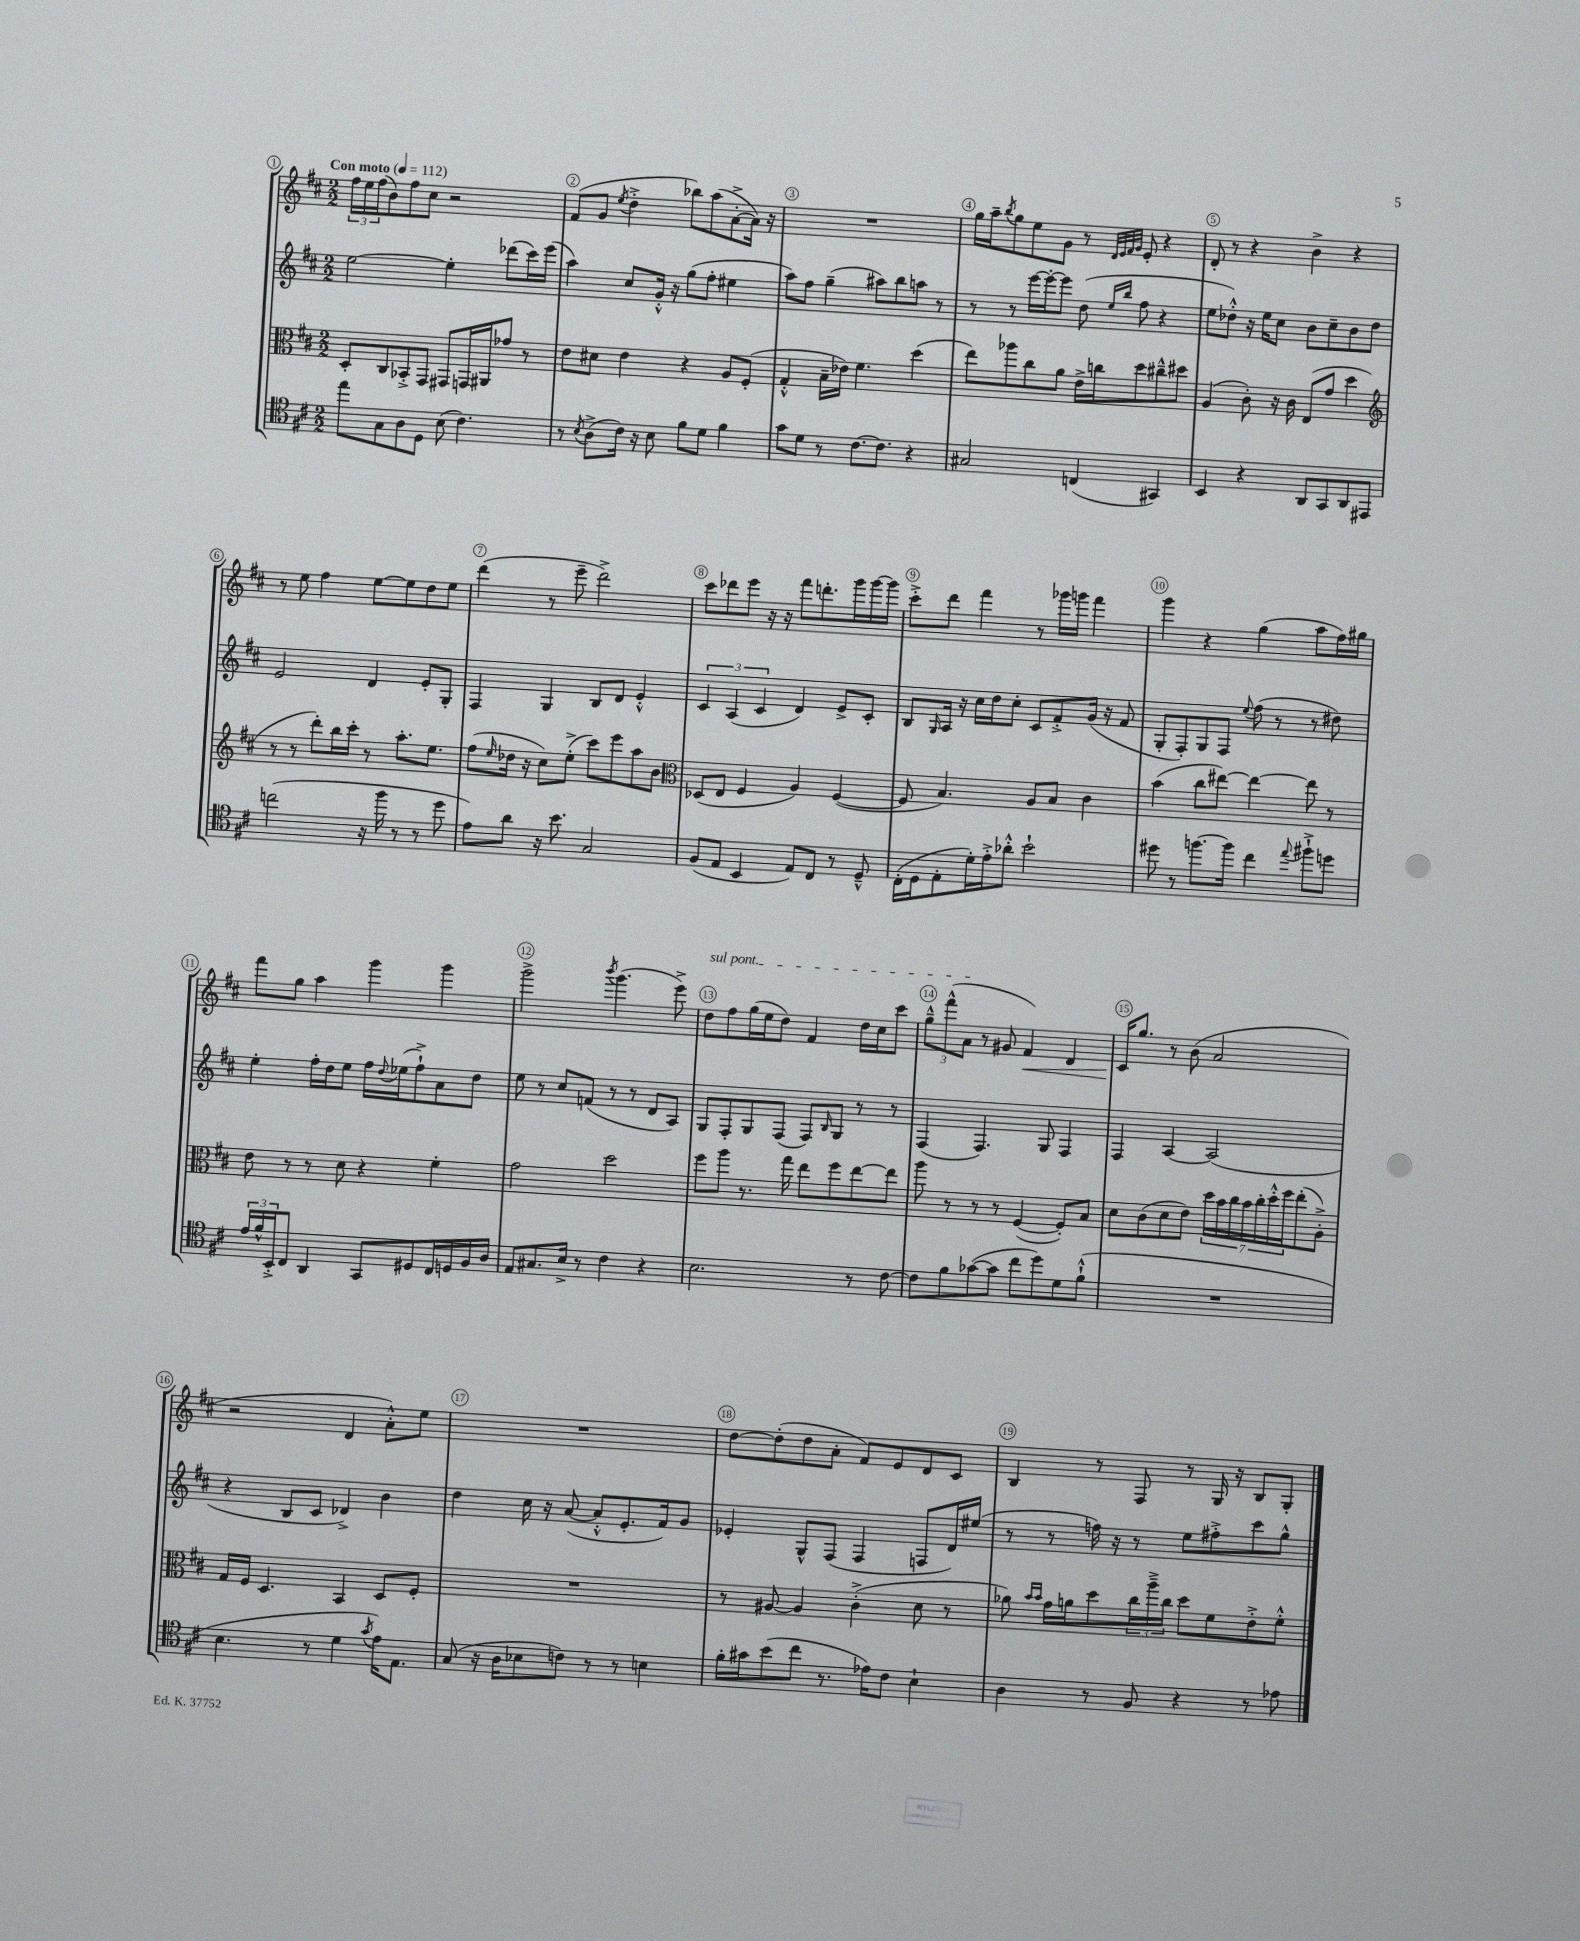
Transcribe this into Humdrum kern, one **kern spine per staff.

**kern	**kern	**kern	**kern	**dynam
*part4	*part3	*part2	*part1	*part1
*staff4	*staff3	*staff2	*staff1	*staff1
*clefC4	*clefC3	*clefG2	*clefG2	*
*k[f#c#]	*k[f#c#]	*k[f#c#]	*k[f#c#]	*
*M2/2	*M2/2	*M2/2	*M2/2	*
*MM112	*MM112	*MM112	*MM112	*
=1	=1	=1	=1	=1
!	!	!	!LO:TX:a:B:t=Con moto	!
8ee\L	8D'/L	[2ee\	24ff#\LL	.
.	.	.	24ee\	.
.	.	.	(24ff#\J	.
8G\	8C#/	.	8b\)	.
8A\	8BB-X'^/	.	8ff#\	.
8D\J	8GG/J	.	8cc#\J	.
(8B\	8GG#X/L	4ee'\]	2r	.
4.c#\)	16GGn/L	.	.	.
.	16AA#X/J	.	.	.
.	8g-X/J	(8ddd-X\L	.	.
.	8r	16ccc#\L)	.	.
.	.	(16eee\JJ	.	.
=2	=2	=2	=2	=2
8r	8e\L	4aa\)	(8f#/L	.
8qB/	.	.	.	.
(8A^\L	8d#X\J	.	8g/J	.
.	.	.	8qee/	.
16c#\Jk)	4e\	8cc#/L	4dd'^\	.
16r	.	.	.	.
8B\	.	16g'^^/Jk	.	.
.	.	16r	.	.
8f#\L	4r	(8gg\L	8bb-X\L)	.
8d\J	.	8ff#'\J	(8aa\	.
4f#\	8A/L	4ee#X\	[8a'^\	.
.	(8F#'/J	.	16a\Jk])	.
.	.	.	16r	.
=3	=3	=3	=3	=3
8g\L	4G'^^/	8aa\L)	1r	.
8d\J	.	8ff#\J	.	.
8r	16B~\LL	(4gg~\	.	.
.	16e-X\JJ)	.	.	.
[8.c#\L	4.f#\	.	.	.
.	.	8aa#X\L)	.	.
8.c#\J]	.	.	.	.
.	.	8bb\	.	.
4r	(4dd\	8aan\J	.	.
.	.	8r	.	.
=4	=4	=4	=4	=4
2G#X/	8ee\L)	8r	16gg\LL	.
.	.	.	16aa~\J	.
.	.	.	8qbb/	.
.	8aa-X\	8r	8gg\	.
.	8cc#\	[16eee\LL	8ee\	.
.	.	16eee'\J_	.	.
.	8a\J	8eee\J]	8g\J	.
(4Cn/	16e^\LL	(8dd\	8r	.
.	16ccn\J	.	.	.
.	.	.	32qqd/LLL	.
.	.	.	32qqe/	.
.	.	16qqee/LL	32qqf#/	.
.	.	16qqbb/JJ	32qqg/JJJ	.
.	8dd\	8ff#\	8e'/	.
4GG#X/)	8cc#X~^^\	4r	4r	.
.	8dd#X\J	.	.	.
=5	=5	=5	=5	=5
4BB/	(4A/	8ee\L	8d'/	.
.	.	8dd-X'^^\J)	8r	.
4r	8c#'\)	16r	4r	.
.	.	16ee\KL	.	.
.	16r	8cc#\J	.	.
.	16c#\	.	.	.
8AA/L	(8E/L	8b\L	4b^\	.
8GG/	8g/J	8cc#~\	.	.
8AA/	4dd\	8b\	4r	.
8EE#X/J	.	8dd-\J	.	.
!!LO:LB:g=z
=6	=6	=6	=6	=6
*	*clefG2	*	*	*
(2ccn\	8r	2e/	8r	.
.	8r	.	8ee\	.
.	8ddd'\L)	.	4ff#\	.
.	16bb\L	.	.	.
.	16ccc#'\JJ	.	.	.
16r	8r	4d/	[8ee\L	.
16ff#\	.	.	.	.
8r	8.aa'\L	.	8ee\]	.
8r	.	8e'/L	8dd\	.
.	8.ee\J	.	.	.
8dd\	.	8G'/J	8ee\J	.
=7	=7	=7	=7	=7
8e\L)	(8ff#\L	4F#/	(4ddd\	.
.	16qqee/	.	.	.
8a\J	16dd-X\Jk	.	.	.
.	16r	.	.	.
16r	8cc#\L)	4G/	8r	.
8.b\	.	.	.	.
.	(8ee'^\J	.	8eee~\	.
2G/	8ccc#\L)	8B/L	2ddd^\)	.
.	8eee\	8d/J	.	.
.	8aa\	4e'^^/	.	.
.	8b\J	.	.	.
=8	=8	=8	=8	=8
*	*clefC3	*	*	*
(8F#/L	(8D-X/L	6c#/	8ccc#\L	.
8E/J	8E/J	.	8ddd-X\	.
.	.	(6A/	.	.
4BB/	4F#/	.	8eee\J	.
.	.	6c#/	.	.
.	.	.	16r	.
.	.	.	16r	.
8E/L)	4A/)	4d/)	8fff#\L	.
8C#/J	.	.	8.dddn'\	.
8r	([4F#/	8e^/L	.	.
.	.	.	16ggg\L	.
8D~^^/	.	8c#'/J	[16ggg\	.
.	.	.	16ggg\JJ]	.
=9	=9	=9	=9	=9
(16C#'\LL	8F#/]	8B/L	8ccc#'^\L	.
16D\J	.	.	.	.
.	.	16qqG/	.	.
8E'\	4.B/)	16A/Jk	8ddd\J	.
.	.	16r	.	.
16d'\L)	.	16cc#\LL	4fff#\	.
16e'^\J	.	16dd\J	.	.
8a-X'^^\J	.	8cc#'\J	.	.
2b`\	8A/L	8c#/L	8r	.
.	8B/J	8f#'^/	16ggg-X\LL	.
.	.	.	16gggn\JJ	.
.	4c#\	(16g/Jk	4fff#\	.
.	.	16r	.	.
.	.	8f#/	.	.
=10	=10	=10	=10	=10
8dd#X\	(4b\	8G'/L	4ggg\	.
8r	.	8F#'/)	.	.
[8.ffn\L	8cc#\L	8G/	4r	.
.	[8ee#X\J)	8F#/J	.	.
16ff\Jk]	.	.	.	.
.	.	8qqee/	.	.
4cc#\	4ee#\_	(8ff#\	(4gg\	.
.	.	8r	.	.
8qqee/	.	.	.	.
8ff#X`^\L	8ee#\]	8r	8aa\L	.
8ddn\J	8r	8dd#X\)	16ff#\L)	.
.	.	.	16gg#X\JJ	.
!!LO:LB:g=z
=11	=11	=11	=11	=11
24e/LL	8e\	4ee'\	8fff#\L	.
24f#^^/	.	.	.	.
24BB'^/J	.	.	.	.
8C#/J	8r	.	8gg\J	.
4AA/	8r	16ff#'\LL	4aa\	.
.	.	16dd\J	.	.
.	8d\	8ee\J	.	.
8GG/L	4r	16ff#\LL	4ggg\	.
.	.	8qqdd/	.	.
.	.	(16ee-X\J	.	.
8D#X/	.	8ff#`^\)	.	.
16C#/L	4f#'\	8a\	4ggg\	.
16Dn/	.	.	.	.
16F#/	.	8dd\J	.	.
16A/JJ	.	.	.	.
=12	=12	=12	=12	=12
8E/L	2g\	8ee\	2ggg^\	.
8.G#X/	.	8r	.	.
.	.	8cc#/L	.	.
16B^/Jk	.	.	.	.
8r	.	(8fn/J	.	.
.	.	.	8qbbb/	.
4c#\	2dd\	8r	(4.ggg\	.
.	.	8r	.	.
4r	.	8d/L	.	.
.	.	8A/J)	8eee^\)	.
=13	=13	=13	=13	=13
!	!	!	!LO:TX:a:i:t=sul pont.	!
2.B\	8ff#\L	8G/L	8dd\L	.
.	8aa\J	8F#'/	8ff#\	.
.	8.r	8G/	(16gg\L	.
.	.	.	16ee\J	.
.	.	(8F#/J	8dd\J)	.
.	16gg\	.	.	.
.	8ee\L	8F#/L)	4f#/	.
.	.	16qqB/	.	.
.	8ff#\	8G/J	.	.
8r	[8ee\	8r	16dd\LL	.
.	.	.	16cc#\J	.
[8c#\	8ee\J]	8r	8ccc#\J	.
=14	=14	=14	=14	=14
8c#\L]	8aa\	(4F#/	12gg~^^\L	.
.	.	.	(12fff#^^\	.
8f#\	8r	.	.	.
.	.	.	12a\J	.
([8g-X\	8r	4.F#/)	8r	.
8g-\J]	8r	.	8g#X/	.
!	!	!	!	!LO:HP:b
8cc#\L	([4F#/	.	4f#/)	<
8dd\)	.	8G/	.	.
8d\	8F#'/L])	4F#/	4d/	.
(8f#`^^\J	8B/J	.	.	.
=15	=15	=15	=15	=15
1r	8d\L	4F#/	16c#/KL	.
.	.	.	8.gg/J	[
.	(8c#\	.	.	.
.	8d\	[4A/	8r	.
.	8e\J)	.	(8b\	.
.	28dd\LL	(2A/]	2a/	.
.	28b\	.	.	.
.	28cc#\	.	.	.
.	28b\	.	.	.
.	28cc#'\	.	.	.
.	28dd'^^\	.	.	.
.	28ff#\J	.	.	.
.	(8ee'\	.	.	.
.	8A'^\J)	.	.	.
!!LO:LB:g=z
=16	=16	=16	=16	=16
4.B\	16G/LL	4r	2r	.
.	16F#/JJ	.	.	.
.	4.D/	.	.	.
.	.	8B/L	.	.
8r	.	8c#/J	.	.
4d\	4BB/	4d-X^/)	4d/	.
8qg/	.	.	.	.
16e\KL)	8D/L	4b\	8a'^^\L)	.
8.E\J	.	.	.	.
.	8F#'/J	.	8ee\J	.
=17	=17	=17	=17	=17
(8G/	1r	4dd\	1r	.
16r	.	.	.	.
16A\KL	.	.	.	.
8B-X\	.	16cc#\	.	.
.	.	16r	.	.
8cn\J)	.	([8a/	.	.
8r	.	8a'^^/L]	.	.
8r	.	8.e'/	.	.
4Bn\	.	.	.	.
.	.	16f#/k)	.	.
.	.	8g/J	.	.
=18	=18	=18	=18	=18
16f#'\LL	8r	4e-X'/	[8dd\L	.
16g#X\J	.	.	.	.
(8b\	[8A#X/	.	(8dd'\]	.
8cc#\J	4A#/]	8G^^/L	8dd\	.
8.r	.	(8F#/J	8a'\J	.
.	(4c#'^\	4F#/	8f#/L)	.
16e-X\KL)	.	.	.	.
8c#\J	.	.	8e/	.
4B`\	8d\	8Fn/L	8d/	.
.	8r	16d/L)	8c#/J	.
.	.	(16ee#X/JJ	.	.
=19	=19	=19	=19	=19
4A\	8a-X\)	8r	4B/	.
.	16qqb/LL	.	.	.
.	16qqb/JJ	.	.	.
.	16g\LL	8r	.	.
.	16an\J	.	.	.
8r	8dd\	16ffn\)	8r	.
.	.	16r	.	.
8F#/	24cc#\L	8r	8F#/	.
.	24aa~^\	.	.	.
.	24cc#\JJ	.	.	.
4r	8dd\L	8ee\L	8r	.
.	8f#\	8ff#X'^\	16G/	.
.	.	.	16r	.
8r	8e'^\	8ccc#\	8B/L	.
8e-X\	8f#'^^\J	8gg^^\J	8G'/J	.
==	==	==	==	==
*-	*-	*-	*-	*-
